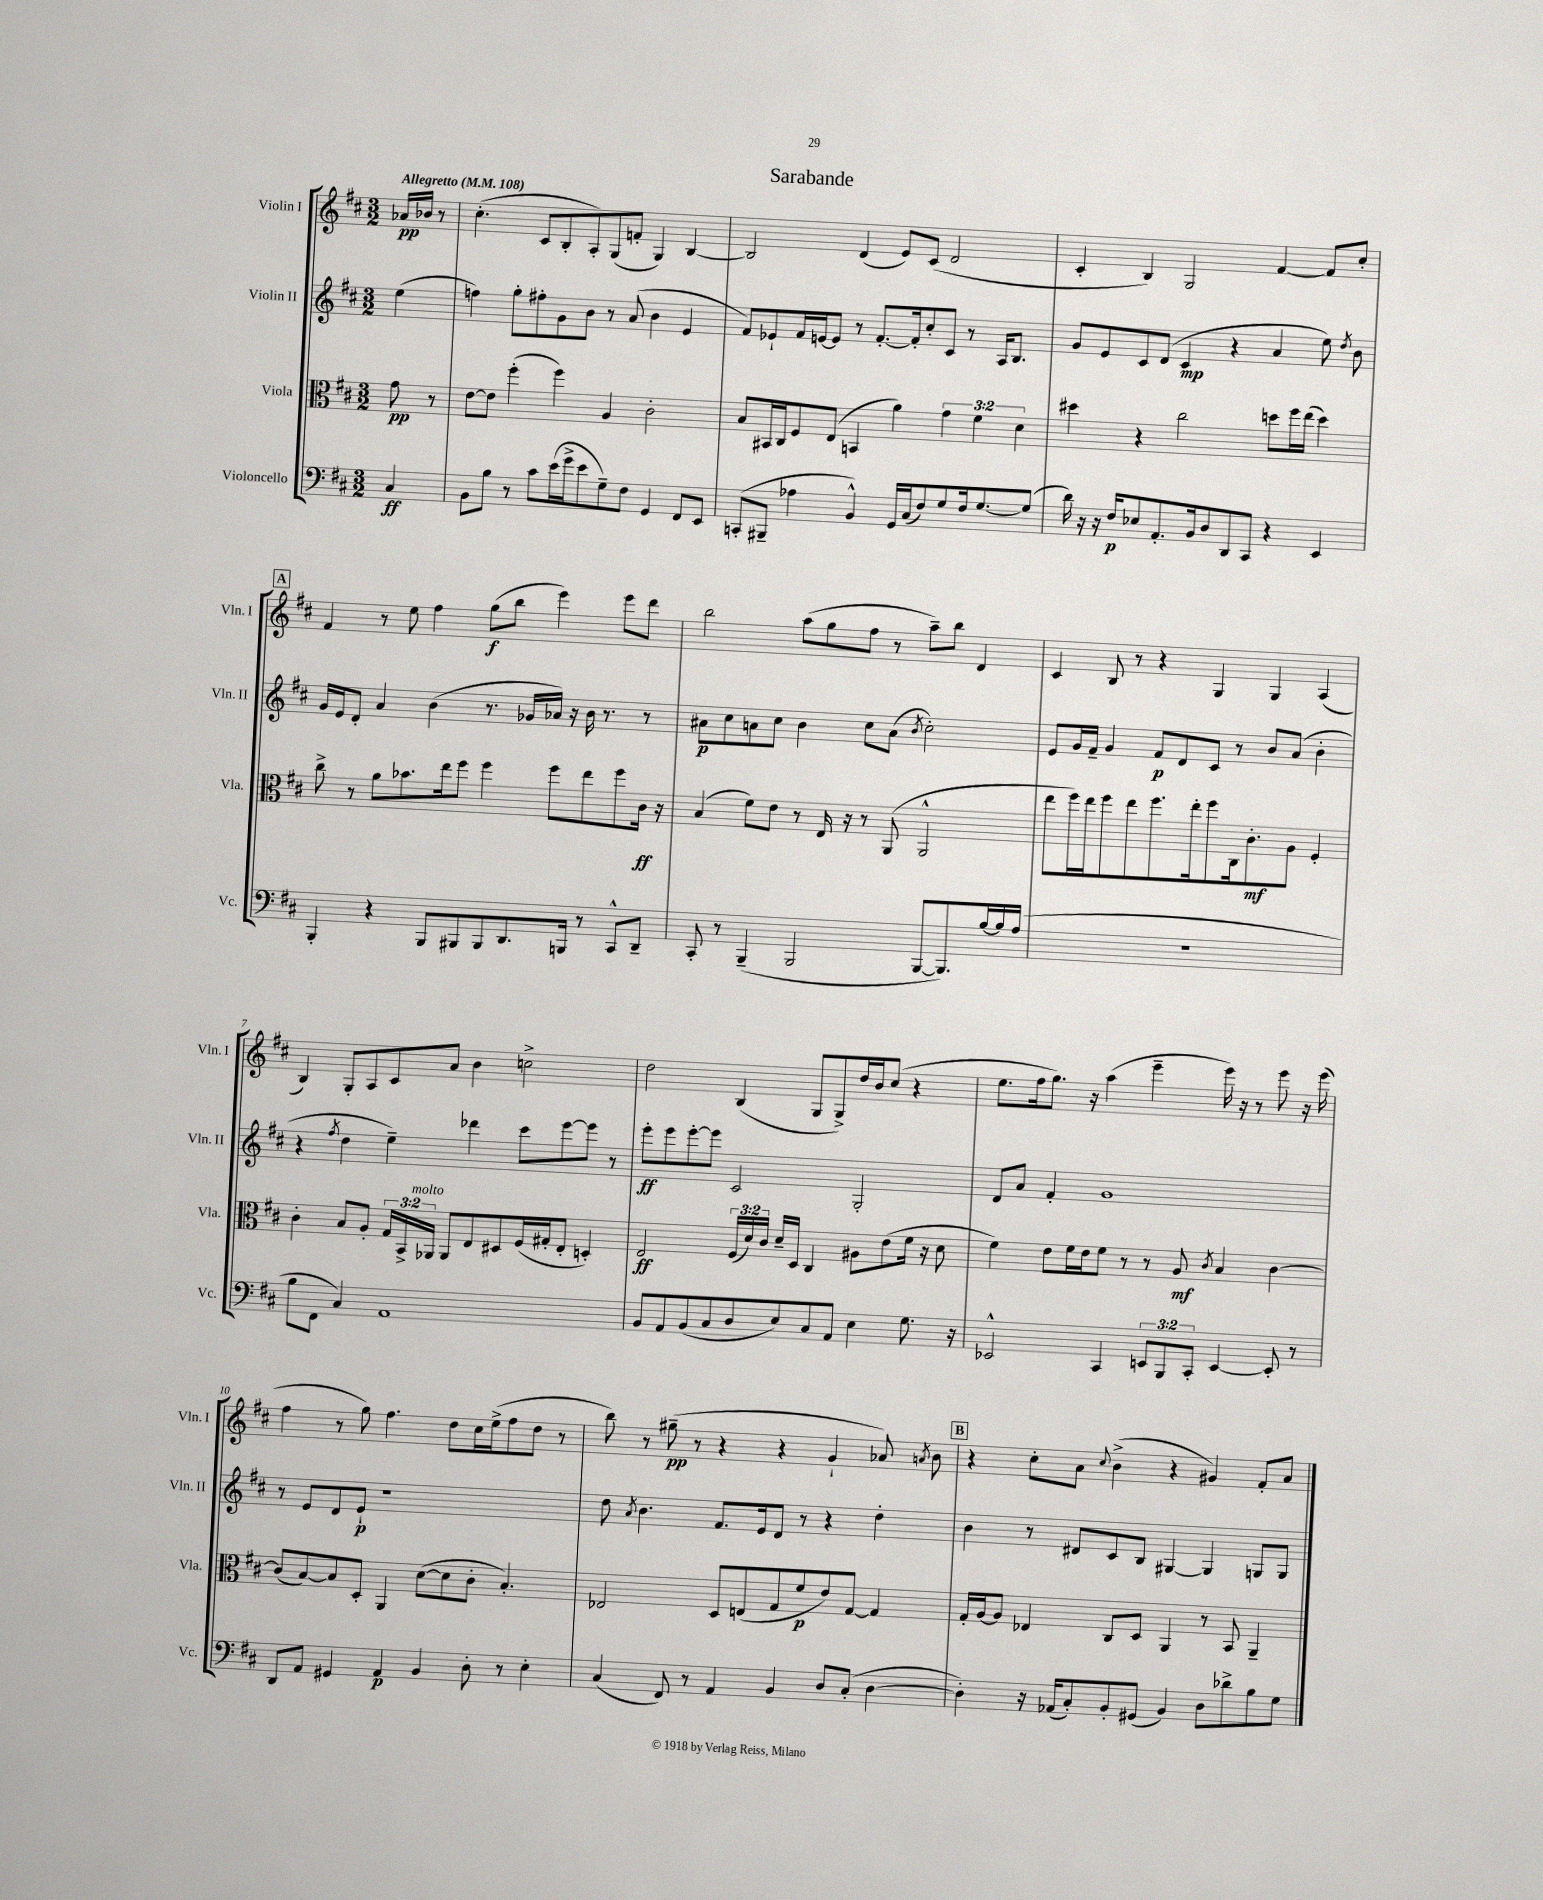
\header { title = "Sarabande" }
<<
\new StaffGroup <<
\new Staff = "s0" \with { instrumentName = "Violin I" shortInstrumentName = "Vln. I" } {
    \clef treble \key d \major \numericTimeSignature \time 3/2 \partial 4 \tempo "Allegretto" 4 = 108
    \autoBeamOff aes'16[\pp bes'16] r8 |
    cis''4.-.( cis'8[ b8-. a8-.) g8( f'8]-. g4) b4~ |
    b2 d'4( e'8[) cis'8]( d'2 |
    cis'4-. b4) g2 fis'4~ fis'8[ cis''8]-. |
    \mark \markup { \box "A" } fis'4 r8 e''8 fis''4 g''8[\f( b''8] e'''4) e'''8[ d'''8] |
    b''2 a''8[( g''8 fis''8] r8 a''8[--) b''8] d'4 |
    cis'4 b8 r8 r4 g4 g4 a4( |
    b4) g8[-. a8 cis'8 a'8] b'4 c''2-> |
    d''2 b4( g8[ g8->) d''16 b'16 cis''8]( r4 |
    e''8.[ fis''16 g''8.]) r16 a''4( e'''4-- e'''16) r16 r8 e'''8 r16 e'''16( |
    fis''4 r8 g''8) fis''4. d''8[ cis''16 e''16->( fis''8 d''8] r8 |
    b''8) r8 gis''8--\pp( r8 r4 r4 g'4-! aes'8) \acciaccatura { a'8 } b'8 |
    \mark \markup { \box "B" } r4 cis''8[-. a'8] \appoggiatura { cis''8 } b'4->( r4 gis'4) fis'8[-. a'8] \bar "|." |
}
\new Staff = "s1" \with { instrumentName = "Violin II" shortInstrumentName = "Vln. II" } {
    \clef treble \key d \major \numericTimeSignature \time 3/2 \partial 4
    \autoBeamOff e''4( |
    f''4) g''8[-. fis''8-. g'8 b'8] r8 a'8( b'4 e'4 |
    fis'8[) ees'8-! fis'16 e'16~ e'8] r8 fis'8.[~-. fis'16-. cis''8-. cis'8] r8 a16[ b8.] |
    g'8[ e'8 cis'8 d'8]( cis'4\mp r4 a'4 e''8) \acciaccatura { d''8 } b'8 |
    \mark \markup { \box "A" } g'16[ e'16 d'8]-. a'4 b'4( r8. ges'16[ aes'16]) r16 b'16 r8. r8 |
    ais'8[\p cis''8 a'8 cis''8] b'4 cis''8[ a'8]( \acciaccatura { b'8 } cis''2-.) |
    e'8[ g'16 fis'16]-- g'4 fis'8[\p d'8 cis'8] r8 b'8[ a'8]( b'4-. |
    r4 \acciaccatura { fis''8 } d''4 e''4--) des'''4 cis'''8[ e'''8~ e'''8] r8 |
    e'''8[-.\ff e'''8 e'''8~-. e'''8] cis'2 g2-. |
    d'8[ a'8] fis'4-. g'1 |
    r8 e'8[ d'8 e'8]-!\p r1 |
    d''8 \acciaccatura { a'8 } b'4. fis'8.[ e'16 d'8] r8 r4 d''4-. |
    \mark \markup { \box "B" } b'4 r8 dis'8[ cis'8 b8] gis4~ gis4 g8[ g8] \bar "|." |
}
\new Staff = "s2" \with { instrumentName = "Viola" shortInstrumentName = "Vla." } {
    \clef alto \key d \major \numericTimeSignature \time 3/2 \override Staff.TupletNumber.text = #tuplet-number::calc-fraction-text \partial 4
    \autoBeamOff g'8\pp r8 |
    e'8[~ e'8] fis''4-.( fis''4) a4 cis'2-. |
    b8[ bis,16 cis16 fis8 e8]( b,4 a'4) \tuplet 3/2 { g'4 fis'4 d'4 } |
    dis''4 r4 cis''2 d''8[ fis''16 e''16]( d''4) |
    \mark \markup { \box "A" } cis''8-> r8 a'8[ bes'8. e''16 fis''8] fis''4 fis''8[ e''8 fis''8 cis'16]\ff r16 |
    b4( fis'8[) e'8] r8 e16 r16 r8 a,8( a,2-^ |
    e''8[ fis''16) e''16 fis''8 e''8 fis''8. e''16-. fis''8 cis16 cis'8.-.\mf a8] fis4-. |
    cis'4-. b8[ a8]-. \tuplet 3/2 { g16[ b,16-> aes,16]^\markup { \italic "molto" } } aes,8[ e8 dis8 fis16( gis16-. e8]-. d4-.) |
    e2\ff \tuplet 3/2 { fis16[( d'16) cis'16] } d'16[-- d16] cis4 ais8[ e'8( fis'16] r16 d'8 |
    fis'4) e'8[ fis'16 e'16 fis'8] r8 r8 a8\mf \acciaccatura { cis'8 } b4 cis'4~ |
    cis'8[( b8~) b8 d8]-. a,4 d'8[~( d'8 cis'8]-. b4.-.) |
    ees2 d8[ e8( g8 fis'8\p e'8) g8]~ g4 |
    \mark \markup { \box "B" } g16[-. a16~ a8] ees4 cis8[ d8] a,4 r8 b,8 a,4-- \bar "|." |
}
\new Staff = "s3" \with { instrumentName = "Violoncello" shortInstrumentName = "Vc." } {
    \clef bass \key d \major \numericTimeSignature \time 3/2 \override Staff.TupletNumber.text = #tuplet-number::calc-fraction-text \partial 4
    \autoBeamOff cis4\ff |
    b,8[ b8] r8 cis'8[ e'16( g'16-> e'8 g8--) fis8] g,4 fis,8[ e,8] |
    c,8[-.( bis,,8]-- aes4 b,4-^) g,16[ cis16( fis8) g8 fis16 g8.~ g8]( |
    d'16) r16 r16 fis16[\p ees8 a,8.-. b,16 d8 d,8 cis,8] r4 e,4 |
    \mark \markup { \box "A" } b,,4-. r4 b,,8[ bis,,8 bis,,8 d,8. b,,16] r8 cis,8[-^ d,8]-- |
    cis,8-. r8 b,,4--( b,,2 b,,8[~ b,,8.) b16~ b16 a16]( |
    R1. |
    b8[ fis,8] cis4) a,1 |
    b,8[ a,8 b,8( cis8 d8 e8) cis8 a,8] e4 g8. r16 |
    ees,2-^ cis,4 \tuplet 3/2 { e,8[ b,,8 cis,8]-. } e,4~ e,8-. r8 |
    d,8[ a,8] gis,4 a,4\p b,4 d8-. r8 e4-. |
    cis4( fis,8) r8 a,4 b,4 d8[ cis8]-.( d4~ |
    \mark \markup { \box "B" } d4-.) r16 aes,16[( cis8-.) b,8-. gis,8]( b,4) d8[ des'8-> b8 g8] \bar "|." |
}
>>
>>
